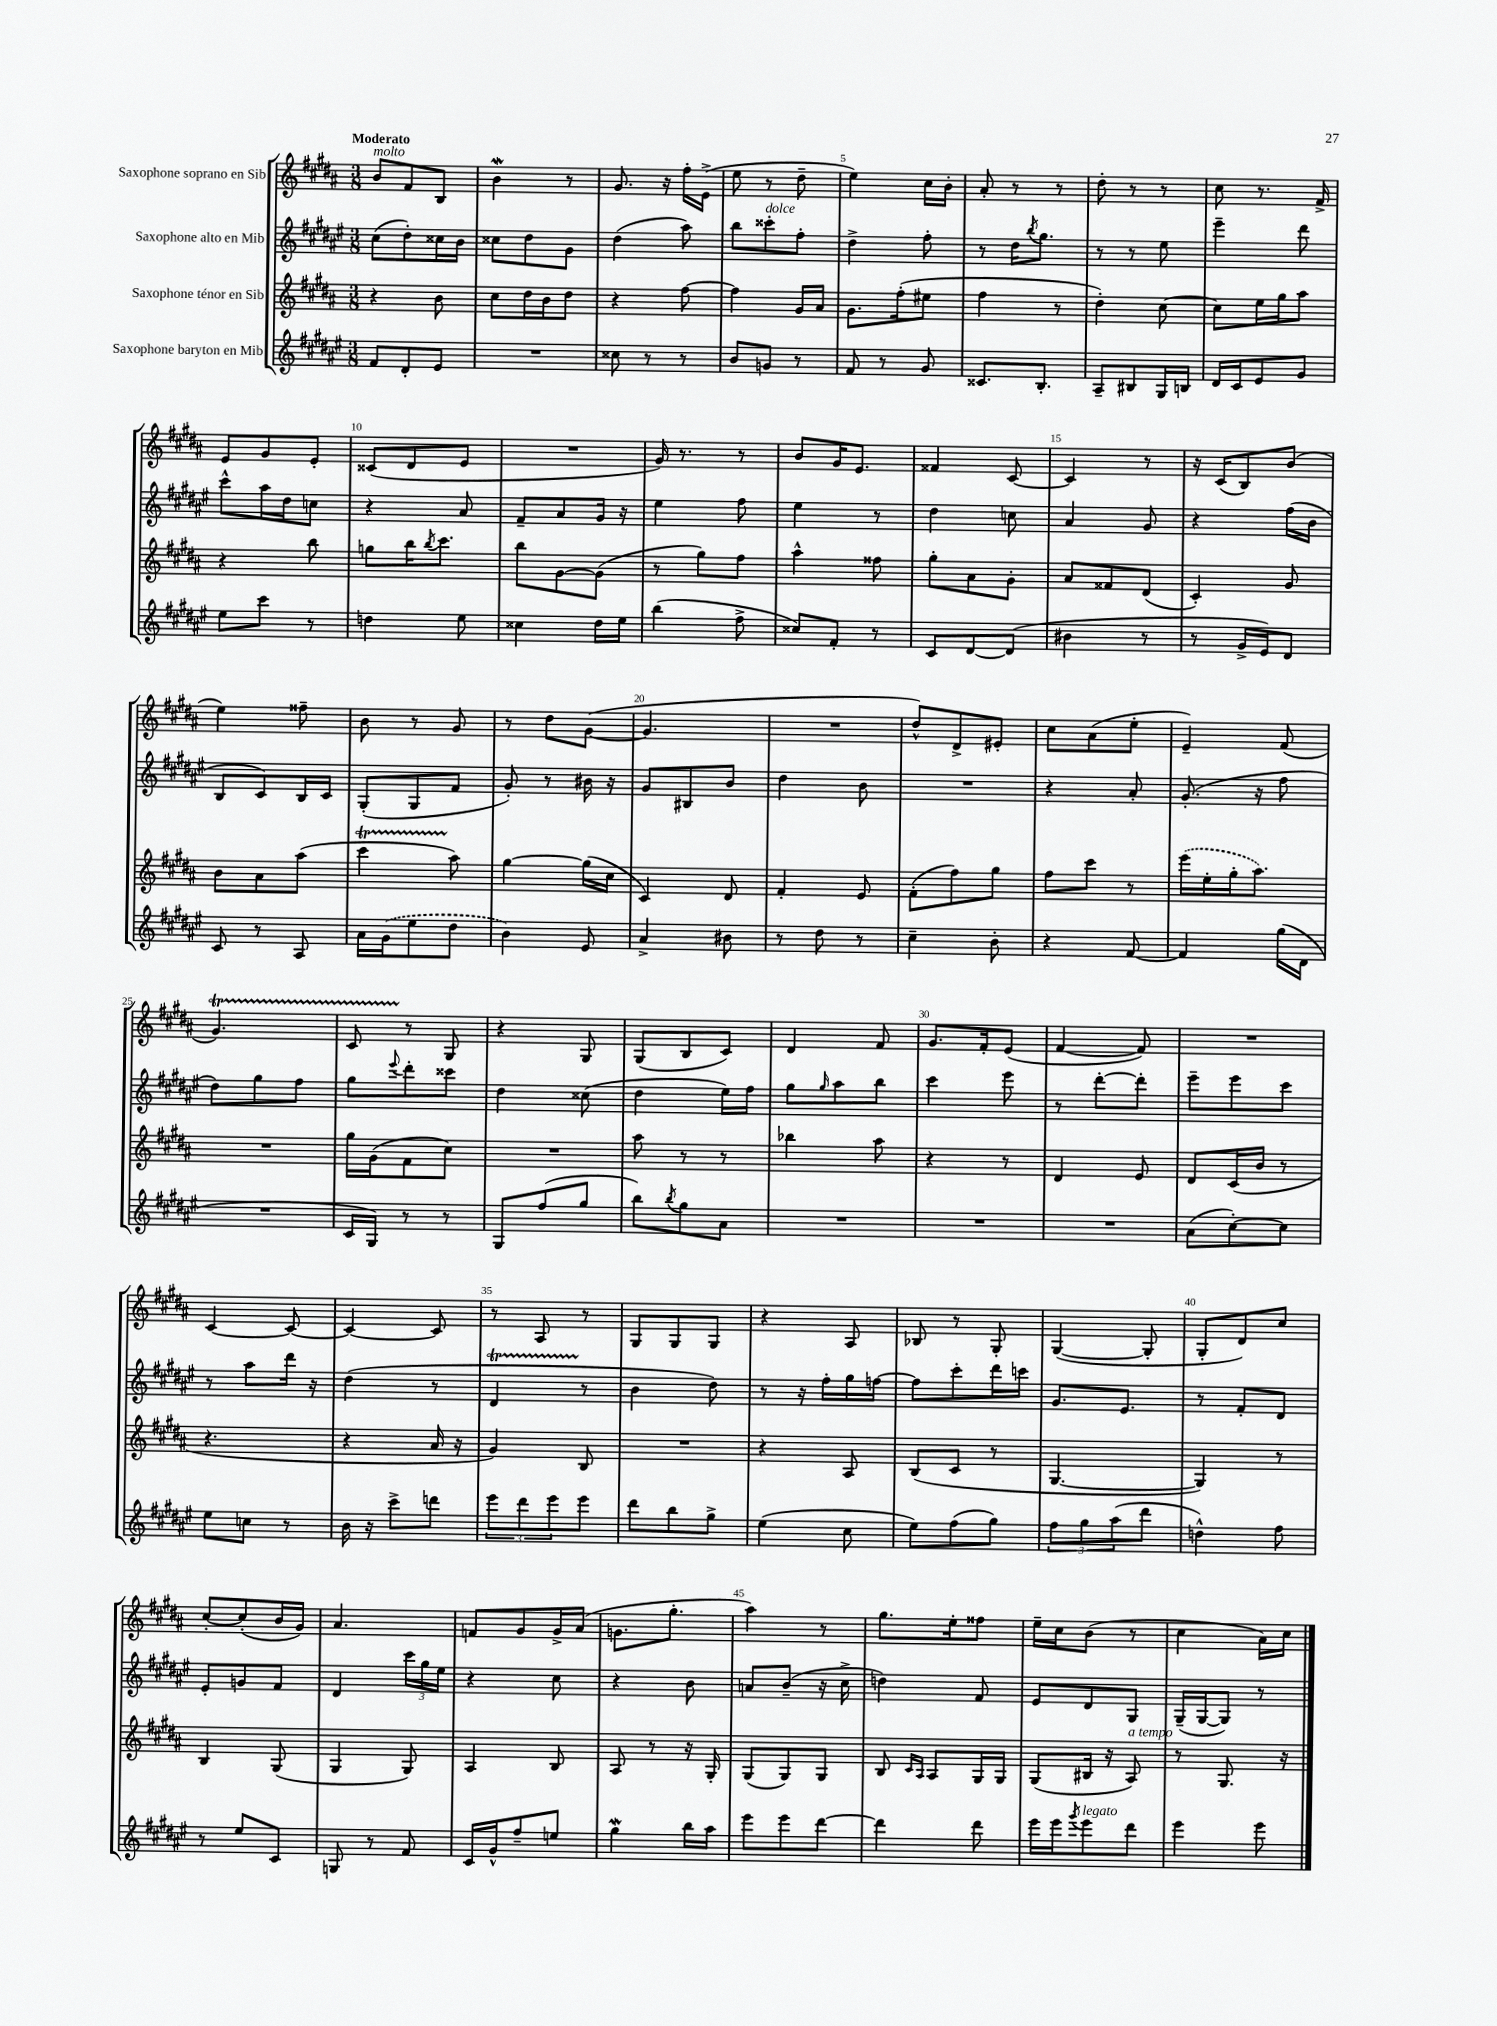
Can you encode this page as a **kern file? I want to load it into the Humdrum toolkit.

**kern	**kern	**kern	**kern
*part4	*part3	*part2	*part1
*staff4	*staff3	*staff2	*staff1
*I"Saxophone baryton en Mib	*I"Saxophone ténor en Sib	*I"Saxophone alto en Mib	*I"Saxophone soprano en Sib
*clefG2	*clefG2	*clefG2	*clefG2
*k[f#c#g#d#a#e#]	*k[f#c#g#d#a#]	*k[f#c#g#d#a#e#]	*k[f#c#g#d#a#]
*M3/8	*M3/8	*M3/8	*M3/8
=1	=1	=1	=1
!	!	!	!LO:TX:a:B:t=Moderato
!	!	!	!LO:TX:a:i:t=molto
8f#/L	4r	(8cc#\L	8b/L
8d#'/	.	8dd#'\)	8f#/
8e#/J	8b\	16cc##X\L	8B/J
.	.	16b\JJ	.
=2	=2	=2	=2
4.r	8cc#\L	8cc##X\L	4bw\
.	16dd#\L	8dd#\	.
.	16b\J	.	.
.	8dd#\J	8g#\J	8r
=3	=3	=3	=3
8cc##X\	4r	(4dd#\	8.g#/
8r	.	.	.
.	.	.	16r
8r	[8ff#\	8aa#\)	16ff#'\LL
.	.	.	(16e^\JJ
=4	=4	=4	=4
8b/L	4ff#\]	8bb\L	8ee\
!	!	!LO:TX:a:i:t=dolce	!
8gn/J	.	8ccc##X'\	8r
8r	16g#/LL	8ff#'\J	8dd#~\
.	16a#/JJ	.	.
=5	=5	=5	=5
8f#/	8.g#\L	4dd#^\	4ee\)
8r	.	.	.
.	(16ff#'\k	.	.
8g#/	8ee#X\J	8ff#'\	16cc#\LL
.	.	.	16b'\JJ
=6	=6	=6	=6
8.c##X/L	4ff#\	8r	8a#'/
.	.	16dd#\KL	8r
.	.	8qbb/	.
8.B'/J	.	8.gg#\J	.
.	8r	.	8r
=7	=7	=7	=7
8A#~/L	4dd#'\)	8r	8dd#'\
8B#X/	.	8r	8r
16G#/L	[8cc#\	8ee#\	8r
16Bn/JJ	.	.	.
=8	=8	=8	=8
16d#/LL	8cc#\L]	4eee#~\	8cc#\
16c#/J	.	.	.
8e#/	16ee\L	.	8.r
.	16gg#\J	.	.
8g#/J	8aa#\J	8ddd#\	.
.	.	.	16f#^/
!!LO:LB:g=z
=9	=9	=9	=9
8ee#\L	4r	8ccc#^^\L	8e/L
8ccc#\J	.	16aa#\L	8g#/
.	.	16dd#\J	.
8r	8bb\	8ccn\J	8e'/J
=10	=10	=10	=10
4ddn\	8ggn\L	4r	(8c##X/L
.	16bb\K	.	8d#/
.	8qbb/	.	.
.	8.ccc#\J	.	.
8ee#\	.	8a#/	8e/J
=11	=11	=11	=11
4cc##X\	8bb\L	8f#~/L	4.r
.	[8g#\	8a#/	.
16dd#\LL	(8g#\J]	16g#/Jk	.
16ee#\JJ	.	16r	.
=12	=12	=12	=12
(4bb\	8r	4ee#\	16g#/)
.	.	.	8.r
.	8gg#\L)	.	.
8ff#^\	8ff#\J	8ff#\	8r
=13	=13	=13	=13
8cc##X/L)	4aa#^^\	4ee#\	8b/L
8f#'/J	.	.	16g#/K
.	.	.	8.e/J
8r	8ff##X\	8r	.
=14	=14	=14	=14
8c#/L	8gg#'\L	4dd#\	4f##X/
[8d#/	8a#\	.	.
(8d#/J]	8g#'\J	8ccn\	[8c#/
=15	=15	=15	=15
4b#X\	8a#/L	4a#/	4c#/]
.	8f##X/	.	.
8r	(8d#/J	8g#/	8r
=16	=16	=16	=16
8r	4c#'/)	4r	16r
.	.	.	(16c#/KL
16g#^/LL	.	.	8B/)
16e#/J)	.	.	.
8d#/J	8g#/	(16ff#\LL	(8b/J
.	.	16b\JJ	.
!!LO:LB:g=z
=17	=17	=17	=17
8c#/	8b\L	8B/L	4ee\)
8r	8a#\	8c#/)	.
8A#/	(8aa#\J	16B/L	8ff##X~\
.	.	16c#/JJ	.
=18	=18	=18	=18
16a#\LL	4ccc#T\	(8G#'/L	8b\
(16g#\J	.	.	.
8ee#\	.	8G#/	8r
8dd#\J	8aa#\)	8f#/J	8g#/
=19	=19	=19	=19
4b\)	[4gg#\	8g#'/)	8r
.	.	8r	8dd#\L
8e#/	(16gg#\LL]	16b#X\	([8g#\J
.	16cc#\JJ	16r	.
=20	=20	=20	=20
4a#^/	4c#/)	8g#/L	4.g#/]
.	.	8B#X/	.
8b#X\	8d#/	8b/J	.
=21	=21	=21	=21
8r	4f#'/	4dd#\	4.r
8dd#\	.	.	.
8r	8e/	8b\	.
=22	=22	=22	=22
4cc#~\	(8f#'\L	4.r	8dd#^^/L)
.	8ff#\)	.	8d#^/
8b'\	8gg#\J	.	8e#X'/J
=23	=23	=23	=23
4r	8ff#\L	4r	8cc#\L
.	8ccc#\J	.	(8a#\
[8f#/	8r	8a#'/	8ee'\J
=24	=24	=24	=24
4f#/]	(16eee\LL	(8.g#'/	4e~/)
.	16ee'\	.	.
.	16gg#'\J	.	.
.	8.aa#\J)	16r	.
(16gg#\LL	.	8ff#\	(8f#/
16d#\JJ	.	.	.
!!LO:LB:g=z
=25	=25	=25	=25
4.r	4.r	8dd#\L)	4.g#T/)
.	.	8gg#\	.
.	.	8ff#\J	.
=26	=26	=26	=26
16c#/LL	16gg#\LL	8gg#\L	8c#TTT/
16G#/JJ)	(16g#\J	.	.
.	.	8qqeee#/	.
8r	8f#\	8ddd#'\	8r
8r	8cc#\J)	8ccc##X\J	8G#/
=27	=27	=27	=27
8G#/L	4.r	4dd#\	4r
(8ff#/	.	.	.
8gg#/J	.	(8cc##X\	8G#/
=28	=28	=28	=28
8bb\L)	8aa#\	4dd#\	(8G#/L
8qbb/	.	.	.
8gg#\	8r	.	8B/
8a#\J	8r	16ee#\LL)	8c#/J)
.	.	16ff#\JJ	.
=29	=29	=29	=29
4.r	4bb-X\	8gg#\L	4d#/
.	.	16qqgg#/	.
.	.	8aa#\	.
.	8aa#\	8bb\J	8f#/
=30	=30	=30	=30
4.r	4r	4ccc#\	8.g#/L
.	.	.	16f#'/k
.	8r	8eee#\	(8e/J
=31	=31	=31	=31
4.r	4d#/	8r	[4f#/
.	.	[8ddd#'\L	.
.	8e/	8ddd#'\J]	8f#/])
=32	=32	=32	=32
(8a#\L	8d#/L	8eee#~\L	4.r
[8cc#'\)	(16c#/L	8eee#\	.
.	16b/JJ	.	.
8cc#\J]	8r	8ccc#\J	.
!!LO:LB:g=z
=33	=33	=33	=33
8ee#\L	4.r	8r	[4c#/
8ccn\J	.	8aa#\L	.
8r	.	16ddd#\Jk	8c#/_
.	.	16r	.
=34	=34	=34	=34
16b\	4r	(4dd#\	4c#/_
16r	.	.	.
8ccc#^\L	.	.	.
8dddn\J	16a#/	8r	8c#/]
.	16r	.	.
=35	=35	=35	=35
12eee#\L	4g#/)	4d#T/	8r
12ddd#\	.	.	.
.	.	.	8A#/
12eee#\	.	.	.
8eee#\J	8B/	8r	8r
=36	=36	=36	=36
8ddd#\L	4.r	4b\	8G#/L
8bb\	.	.	8G#/
8gg#^\J	.	8dd#\)	8G#/J
=37	=37	=37	=37
(4ee#\	4r	8r	4r
.	.	16r	.
.	.	16ff#'\LL	.
8cc#\	8A#/	16gg#\	8A#/
.	.	[16ffn\JJ	.
=38	=38	=38	=38
8ee#\L)	(8B/L	8ff\L]	8B-X/
(8ff#\	8c#/J	8ccc#'\	8r
8gg#\J)	8r	16ddd#\L	8G#'/
.	.	16cccn\JJ	.
=39	=39	=39	=39
12ff#\L	[4.G#/	8.g#/L	([4G#/
12gg#\	.	.	.
(12aa#\	.	.	.
.	.	8.e#/J	.
8ddd#\J	.	.	8G#'/]
=40	=40	=40	=40
4ddn^^\)	4G#/])	8r	8G#'/L
.	.	8f#'/L	8d#/)
8ff#\	8r	8d#/J	8cc#/J
!!LO:LB:g=z
=41	=41	=41	=41
8r	4B/	8e#'/L	[8cc#'/L
8ee#/L	.	8gn/	(8cc#'/]
8c#/J	(8G#/	8f#/J	16b/L
.	.	.	16g#/JJ)
=42	=42	=42	=42
8Gn/	4G#/	4d#/	4.a#/
8r	.	.	.
8f#/	8G#/)	24ccc#\LL	.
.	.	24gg#\	.
.	.	24ee#\JJ	.
=43	=43	=43	=43
16c#/LL	4A#/	4r	8fn/L
16g#^^/J	.	.	.
8ff#~/	.	.	8g#/
8een/J	8B/	8cc#\	16g#^/L
.	.	.	(16a#/JJ
=44	=44	=44	=44
4gg#W\	8A#/	4r	8.gn\L
.	8r	.	.
.	.	.	8.gg#'\J
16bb\LL	16r	8b\	.
16aa#\JJ	16G#'/	.	.
=45	=45	=45	=45
8eee#\L	(8G#/L	8an/L	4aa#\)
8eee#\	8G#/)	(8b~/J	.
[8ddd#\J	8G#/J	16r	8r
.	.	16cc#^\	.
=46	=46	=46	=46
4ddd#\]	8B/	4ddn\)	8.gg#\L
.	16qqc#/LL	.	.
.	16qqA#/JJ	.	.
.	8A#/L	.	.
.	.	.	16ee'\k
8ddd#\	16G#/L	8f#/	8ff##X\J
.	16G#/JJ	.	.
=47	=47	=47	=47
16eee#\LL	(8G#/L	8e#/L	16ee~\LL
16eee#\J	.	.	16cc#\J
8qggg#/	.	.	.
!LO:TX:a:i:t=legato	!	!	!
8eee#\	16B#X/Jk	8d#/	(8b\J
.	16r	.	.
!	!LO:TX:a:i:t=a tempo	!	!
8ddd#\J	8A#/)	8G#/J	8r
=48	=48	=48	=48
4eee#\	8r	(16G#~/LL	4cc#\
.	.	[16G#/J	.
.	8.G#/	8G#/J])	.
8eee#\	.	8r	16a#\LL)
.	16r	.	16cc#\JJ
==	==	==	==
*-	*-	*-	*-
